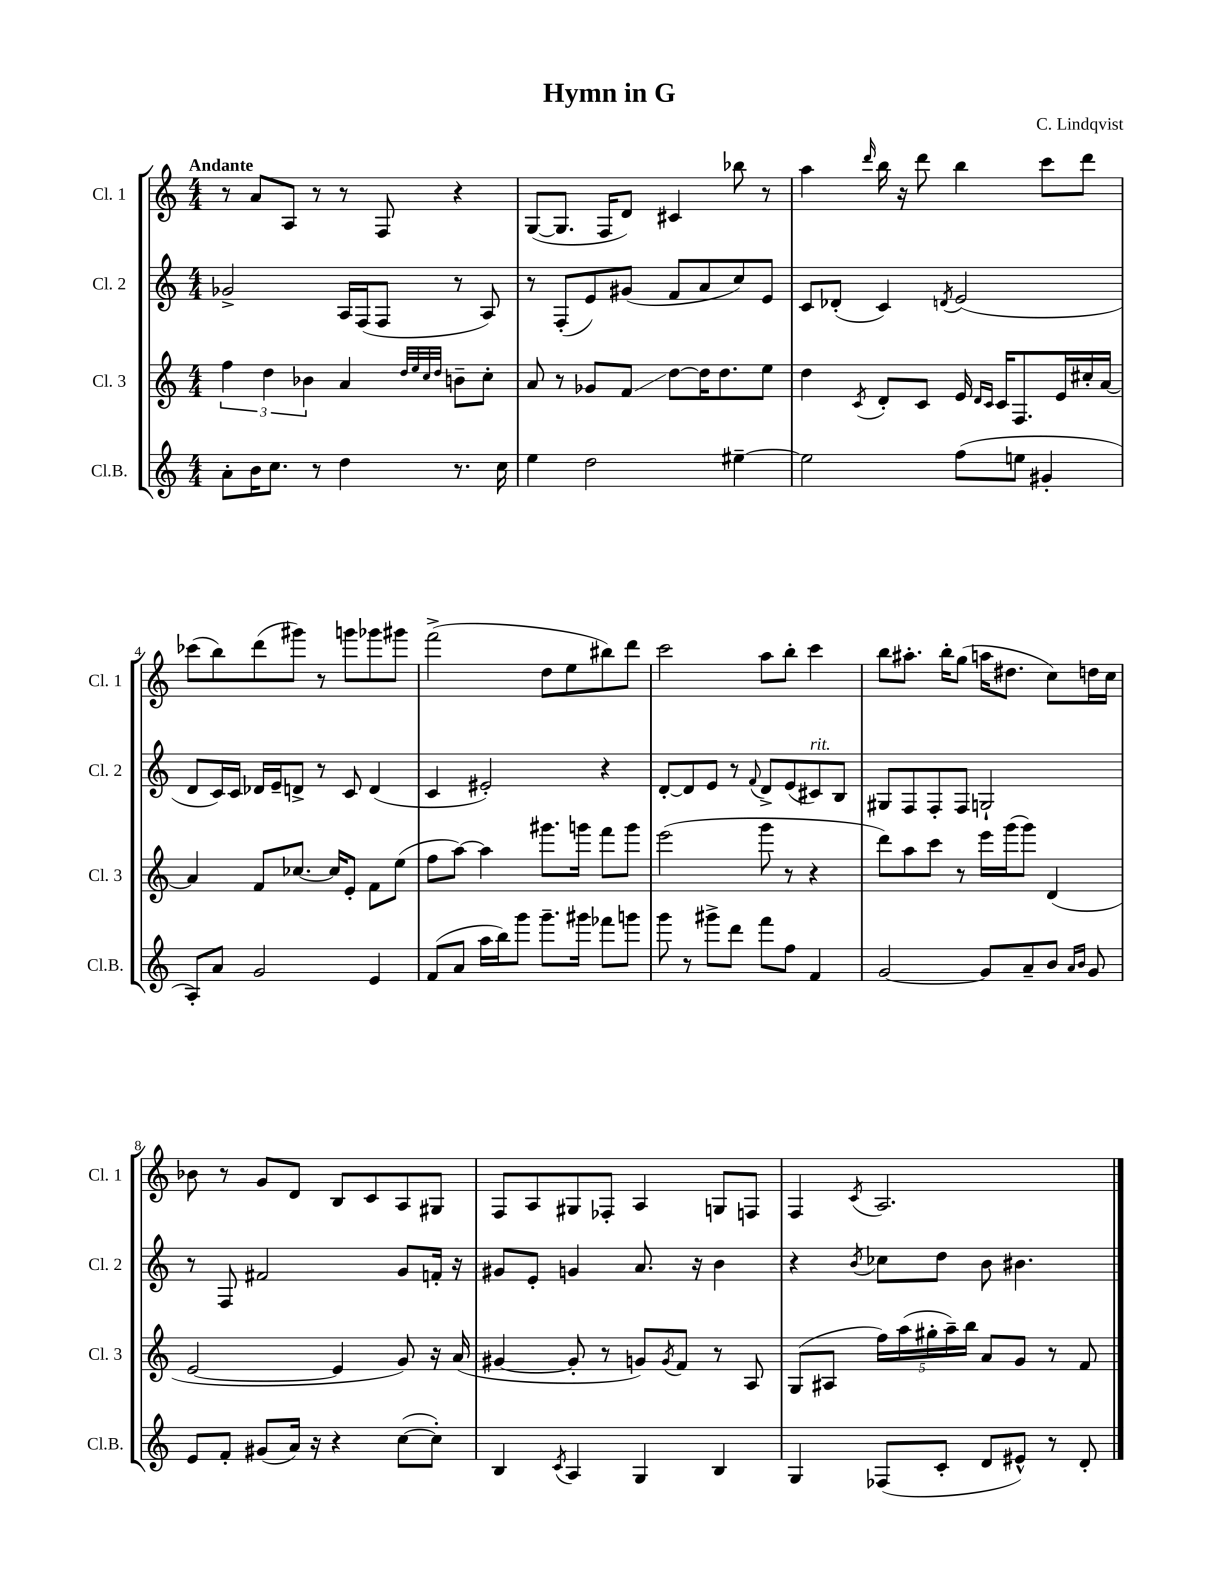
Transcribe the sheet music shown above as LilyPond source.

\header { title = "Hymn in G" composer = "C. Lindqvist" }
<<
\new StaffGroup <<
\new Staff = "s0" \with { instrumentName = "Cl. 1" shortInstrumentName = "Cl. 1" } {
    \clef treble \key c \major \numericTimeSignature \time 4/4 \tempo "Andante"
    r8 a'8 a8 r8 r8 f8 r4 |
    g8~( g8. f16 d'8) cis'4 bes''8 r8 |
    a''4 \grace { d'''16 } b''16 r16 d'''8 b''4 c'''8 d'''8 |
    ces'''8( b''8) d'''8( gis'''8) r8 g'''8 ges'''8 gis'''8 |
    f'''2->( d''8 e''8 bis''8) d'''8 |
    c'''2 a''8 b''8-. c'''4 |
    b''8 ais''8.-. b''16-. g''8( a''16 dis''8. c''8) d''16 c''16 |
    bes'8 r8 g'8 d'8 b8 c'8 a8 gis8 |
    f8 a8 gis8 fes8-. a4 g8 f8 |
    f4 \acciaccatura { c'8 } a2. \bar "|." |
}
\new Staff = "s1" \with { instrumentName = "Cl. 2" shortInstrumentName = "Cl. 2" } {
    \clef treble \key c \major \numericTimeSignature \time 4/4
    ges'2-> a16 f16( f8 r8 a8) |
    r8 f8-.( e'8) gis'8( f'8 a'8 c''8) e'8 |
    c'8 des'8-.( c'4) \acciaccatura { d'8 } e'2( |
    d'8 c'16) c'16 des'16 e'16-- d'8-> r8 c'8 d'4( |
    c'4 eis'2-.) r4 |
    d'8~-. d'8 e'8 r8 \appoggiatura { f'8 } d'8-> e'8( cis'8^\markup { \italic "rit." }) b8 |
    gis8 f8 f8-. f8 g2-! |
    r8 f8 fis'2 g'8 f'16-. r16 |
    gis'8 e'8-. g'4 a'8. r16 b'4 |
    r4 \acciaccatura { b'8 } ces''8 d''8 b'8 bis'4. \bar "|." |
}
\new Staff = "s2" \with { instrumentName = "Cl. 3" shortInstrumentName = "Cl. 3" } {
    \clef treble \key c \major \numericTimeSignature \time 4/4
    \tuplet 3/2 { f''4 d''4 bes'4 } a'4 \grace { d''32 e''32 c''32 d''32 } b'8-- c''8-. |
    a'8 r8 ges'8 f'8\glissando d''8~ d''16 d''8. e''8 |
    d''4 \acciaccatura { c'8 } d'8-. c'8 e'16 \grace { d'16 c'16 } c'16 f8. e'16 cis''16-. a'16~ |
    a'4 f'8 ces''8.~ ces''16 e'8-. f'8 e''8( |
    f''8 a''8~) a''4 gis'''8. g'''16 f'''8 g'''8 |
    e'''2( g'''8 r8 r4 |
    d'''8) a''8 c'''8 r8 e'''16 g'''16( g'''8) d'4( |
    e'2~ e'4 g'8) r16 a'16( |
    gis'4~ gis'8-. r8 g'8) \acciaccatura { g'8 } f'8 r8 a8 |
    g8( ais8 \tuplet 5/4 { f''16) a''16( gis''16-. a''16--) b''16 } a'8 g'8 r8 f'8 \bar "|." |
}
\new Staff = "s3" \with { instrumentName = "Cl.B." shortInstrumentName = "Cl.B." } {
    \clef treble \key c \major \numericTimeSignature \time 4/4
    a'8-. b'16 c''8. r8 d''4 r8. c''16 |
    e''4 d''2 eis''4~-- |
    eis''2 f''8( e''8 gis'4-. |
    a8-.) a'8 g'2 e'4 |
    f'8( a'8 a''16 b''16) g'''8 g'''8.-- gis'''16 fes'''8 g'''8 |
    g'''8 r8 gis'''8-> d'''8 f'''8 f''8 f'4 |
    g'2~ g'8 a'8-- b'8 \grace { a'16 b'16 } g'8 |
    e'8 f'8-. gis'8( a'16) r16 r4 c''8~( c''8-.) |
    b4 \acciaccatura { c'8 } a4 g4 b4 |
    g4 fes8( c'8-. d'8 eis'8-^) r8 d'8-. \bar "|." |
}
>>
>>
